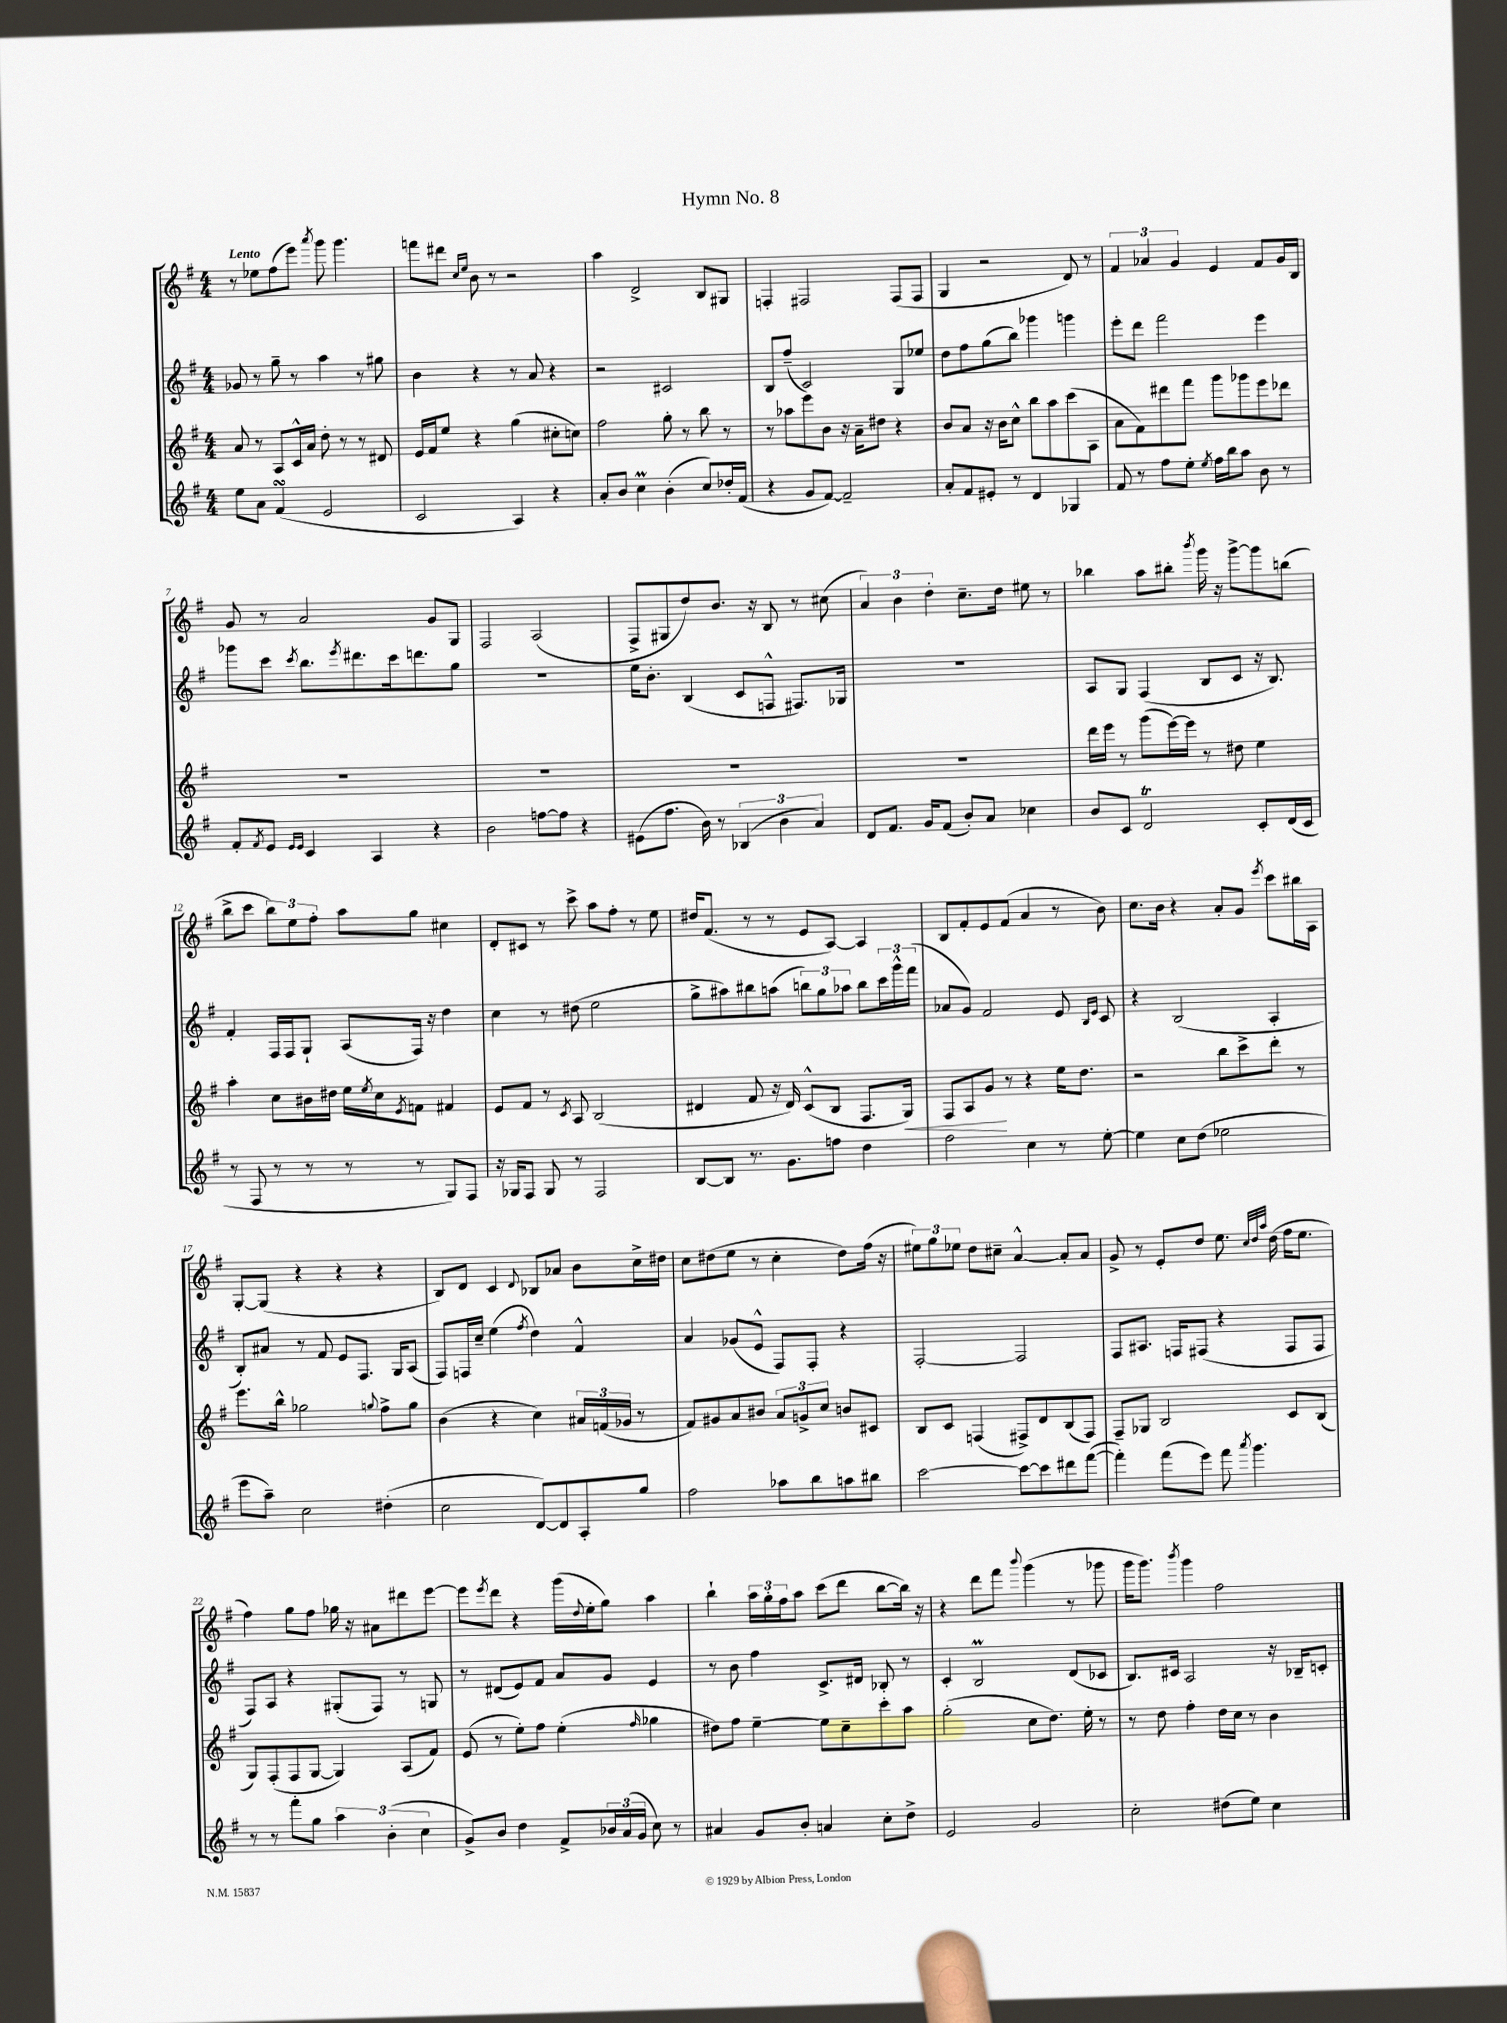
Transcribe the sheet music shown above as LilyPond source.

\header { title = "Hymn No. 8" }
<<
\new StaffGroup <<
\new Staff = "s0" {
    \clef treble \key g \major \numericTimeSignature \time 4/4 \tempo "Lento"
    r8 ees''8 fis''8( e'''8) \acciaccatura { a'''8 } g'''8 g'''4. |
    f'''8 dis'''8 \grace { c''16 e''16 } b'8 r8 r2 |
    a''4 d'2-> b8 gis8 |
    f4-. fis2 fis8( fis8 |
    g4 r2 d'8) r8 |
    \tuplet 3/2 { fis'4 aes'4 g'4 } e'4 fis'8 g'16 b16 |
    g'8 r8 a'2 g'8 g8 |
    fis2 a2( |
    fis8-> gis8 d''8) b'8. r16 b8 r8 cis''8( |
    \tuplet 3/2 { a'4) b'4 d''4-. } c''8.-- d''16 eis''8 r8 |
    bes''4 a''8 bis''8-. \acciaccatura { b'''8 } g'''16 r16 g'''8~-> g'''8 b''8( |
    b''8-> c'''8 \tuplet 3/2 { b''8) e''8 fis''8-. } a''8 g''8 cis''4 |
    d'8-. cis'8 r8 c'''8-> a''8 fis''8-. r8 e''8 |
    dis''16 fis'8.( r8 r8 e'8 a8~) a4 |
    b8 fis'8-. e'8 fis'8( a'4 r8 b'8) |
    c''8. b'16 r4 a'8-. g'8 \acciaccatura { e'''8 } c'''8 bis''16 a16 |
    g8~-. g8( r4 r4 r4 |
    b8) d'8 c'4 \appoggiatura { d'8 } bes8 aes'8 b'8 c''16-> dis''16 |
    c''8 dis''8( e''8 r8 c''4-. dis''8) fis''16( r16 |
    \tuplet 3/2 { eis''8) g''8 ees''8 } d''8 cis''8-- a'4~-^ a'8-. a'8 |
    g'8-> r8 e'8-. d''8 e''8. \grace { c''32 d''32 a''32 } d''16( fis''16 e''8. |
    fis''4) g''8 fis''8 ges''16 r16 ais'8 dis'''8 e'''8~ |
    e'''8 \acciaccatura { e'''8 } d'''8 r4 g'''16( \appoggiatura { d''8 } e''16-. g''8) a''4 |
    b''4-! \tuplet 3/2 { a''16 g''16-. fis''16 } a''8 c'''8( d'''8 b''8~ b''16) r16 |
    r4 d'''8 fis'''8 \appoggiatura { b'''8 } g'''4( r8 ges'''8 |
    g'''16 g'''8.) \acciaccatura { b'''8 } g'''4 fis''2 \bar "|." |
}
\new Staff = "s1" {
    \clef treble \key g \major \numericTimeSignature \time 4/4
    ges'8 r8 g''8-- r8 a''4 r8 gis''8 |
    b'4 r4 r8 a'8 r4 |
    r2 cis'2 |
    b8 fis''8--( c'2) g8 ees''8 |
    d''8 fis''8 g''8( b''8) ges'''4 g'''4 |
    e'''8-. d'''8 fis'''2 e'''4 |
    ges'''8 c'''8 \acciaccatura { c'''8 } b''8. \acciaccatura { e'''8 } dis'''8. c'''16 d'''8. g''8 |
    R1 |
    e''16 b'8.-. b4( c'8 f8-^ fis8.) ges16 |
    R1 |
    a8 g8 fis4( b8 c'8 r16 b8.) |
    fis'4-. fis16 fis16 g8-! a8( fis16) r16 d''4 |
    c''4 r8 dis''8( e''2 |
    g''8-> ais''8) bis''8 a''8( \tuplet 3/2 { b''8) g''8 aes''8 } b''8 \tuplet 3/2 { c'''16 g'''16-^ fis'''16( } |
    aes'8 g'8) fis'2 e'8 \grace { b16 e'16 } c'8 |
    r4 b2( a4-. |
    b8-.) ais'8 r8 fis'8 e'8 fis8. g16 a8( |
    fis8) f16 c''16-- e''4( \acciaccatura { fis''8 } d''4) fis'4-^ |
    a'4 ges'8( e'8-^ fis8) fis8-. r4 |
    fis2~-. fis2 |
    fis8 ais8. f16 fis8( r4 fis8 fis8 |
    fis8) a8 r4 gis8-.( fis8) r8 g8 |
    r8 dis'8( e'8) fis'8 a'8 g'8 e'4 |
    r8 b'8 fis''4 c'8.-> dis'16 bes8-. r8 |
    c'4-. b2\prall d'8( ces'8 |
    b8.) cis'16 a2 r16 bes16-- c'8-. \bar "|." |
}
\new Staff = "s2" {
    \clef treble \key g \major \numericTimeSignature \time 4/4
    a'8 r8 a8 c'16-^ a'16 d''8-. r8 r8 dis'8 |
    e'16 fis'16 e''8 r4 g''4( cis''8-. c''8) |
    fis''2 g''8-. r8 b''8 r8 |
    r8 aes''8 e'''8 b'8 r16 a'16-- dis''8 r4 |
    b'8 a'8 r16 b'16 c''8-^ b''8 a''8 c'''8( a8 |
    a'8 fis'8) dis'''8 fis'''8 g'''8 ges'''8 e'''8 des'''8 |
    R1 |
    R1 |
    R1 |
    R1 |
    d'''16 e'''16 r8 g'''8( e'''16~) e'''16 r8 dis''8 e''4 |
    a''4-. c''8 bis'16 dis''16 e''16 \acciaccatura { e''8 } c''16 \acciaccatura { e'8 } f'8 fis'4 |
    e'8 fis'8 r8 \acciaccatura { c'8 } a8 b2( |
    dis'4 fis'8 r16 dis'16) c'8-^( b8 fis8. g16\<) |
    fis8 a8 g'8\! r8 r4 e''16 d''8. |
    r2 b''8 c'''8-> d'''8-. r8 |
    e'''8. b''16-^ ges''2 \appoggiatura { g''8 } fis''8-> g''8 |
    b'4( r4 c''4) \tuplet 3/2 { ais'16 f'16( ges'16 } r8 |
    fis'8) gis'8 a'8 bis'8 \tuplet 3/2 { a'8 g'8-> c''8 } b'8 cis'8 |
    b8 c'8 f4( fis8->) d'8 b8( fis8) |
    fis8-- ges8 b2 c'8 b8( |
    g8) fis8-.( fis8 g8~ g4) a8( fis'8) |
    e'8( r8 e''8-.) fis''8 e''4-.( \grace { fis''16 } ges''4 |
    dis''8) fis''8 e''4~-- e''8 c''8-- c'''8-. a''8 |
    g''2-.( c''8 d''8.) e''16-. r8 |
    r8 d''8 fis''4-. d''16 c''16 r8 b'4 \bar "|." |
}
\new Staff = "s3" {
    \clef treble \key g \major \numericTimeSignature \time 4/4
    e''8 a'8 fis'4\turn( e'2 |
    c'2 a4) r4 |
    a'8-. b'8 c''4\prall b'4-.( c''8) des''16-. fis'16( |
    r4 g'8 fis'8~) fis'2-- |
    a'8-. fis'8 eis'8-. r8 d'4 ges4 |
    fis'8 r8 fis''8 e''8-. \acciaccatura { e''8 } fis''16 b''16 a''8 b'8 r8 |
    fis'8-. \acciaccatura { fis'8 } e'8 \grace { e'16 e'16 } c'4 a4 r4 |
    b'2 f''8~ f''8 r4 |
    eis'8( fis''8. b'16) r8 \tuplet 3/2 { bes4( b'4 a'4) } |
    d'8 fis'8. g'16 fis'8( b'8-.) a'8 ces''4 |
    b'8 c'8 d'2\trill c'8-. d'16( c'16 |
    r8 fis8 r8 r8 r8 r8 g8) fis8 |
    r16 ges16 fis8 ges8 r8 fis2 |
    b8~ b8 r8. g'8. f''8 d''4 |
    fis''2 c''4 r8 e''8~-. |
    e''4 c''8 d''8( ees''2 |
    e'''8 a''8--) c''2 dis''4-.( |
    c''2 d'8~) d'8 a8-. g''8 |
    fis''2 aes''8 b''8 a''8 bis''8 |
    c'''2~ c'''8~ c'''8 dis'''8 fis'''8~( |
    fis'''4-.) fis'''8( e'''8) fis'''8 \acciaccatura { a'''8 } g'''4. |
    r8 r8 fis'''8-. g''8 \tuplet 3/2 { a''4 b'4-.( c''4 } |
    g'8->) b'8 d''4 fis'8-> \tuplet 3/2 { bes'16 a'16( g'16 } c''8) r8 |
    ais'4 g'8 b'8-. a'4 c''8-. d''8-> |
    e'2 g'2 |
    c''2-. dis''8( e''8) c''4 \bar "|." |
}
>>
>>
